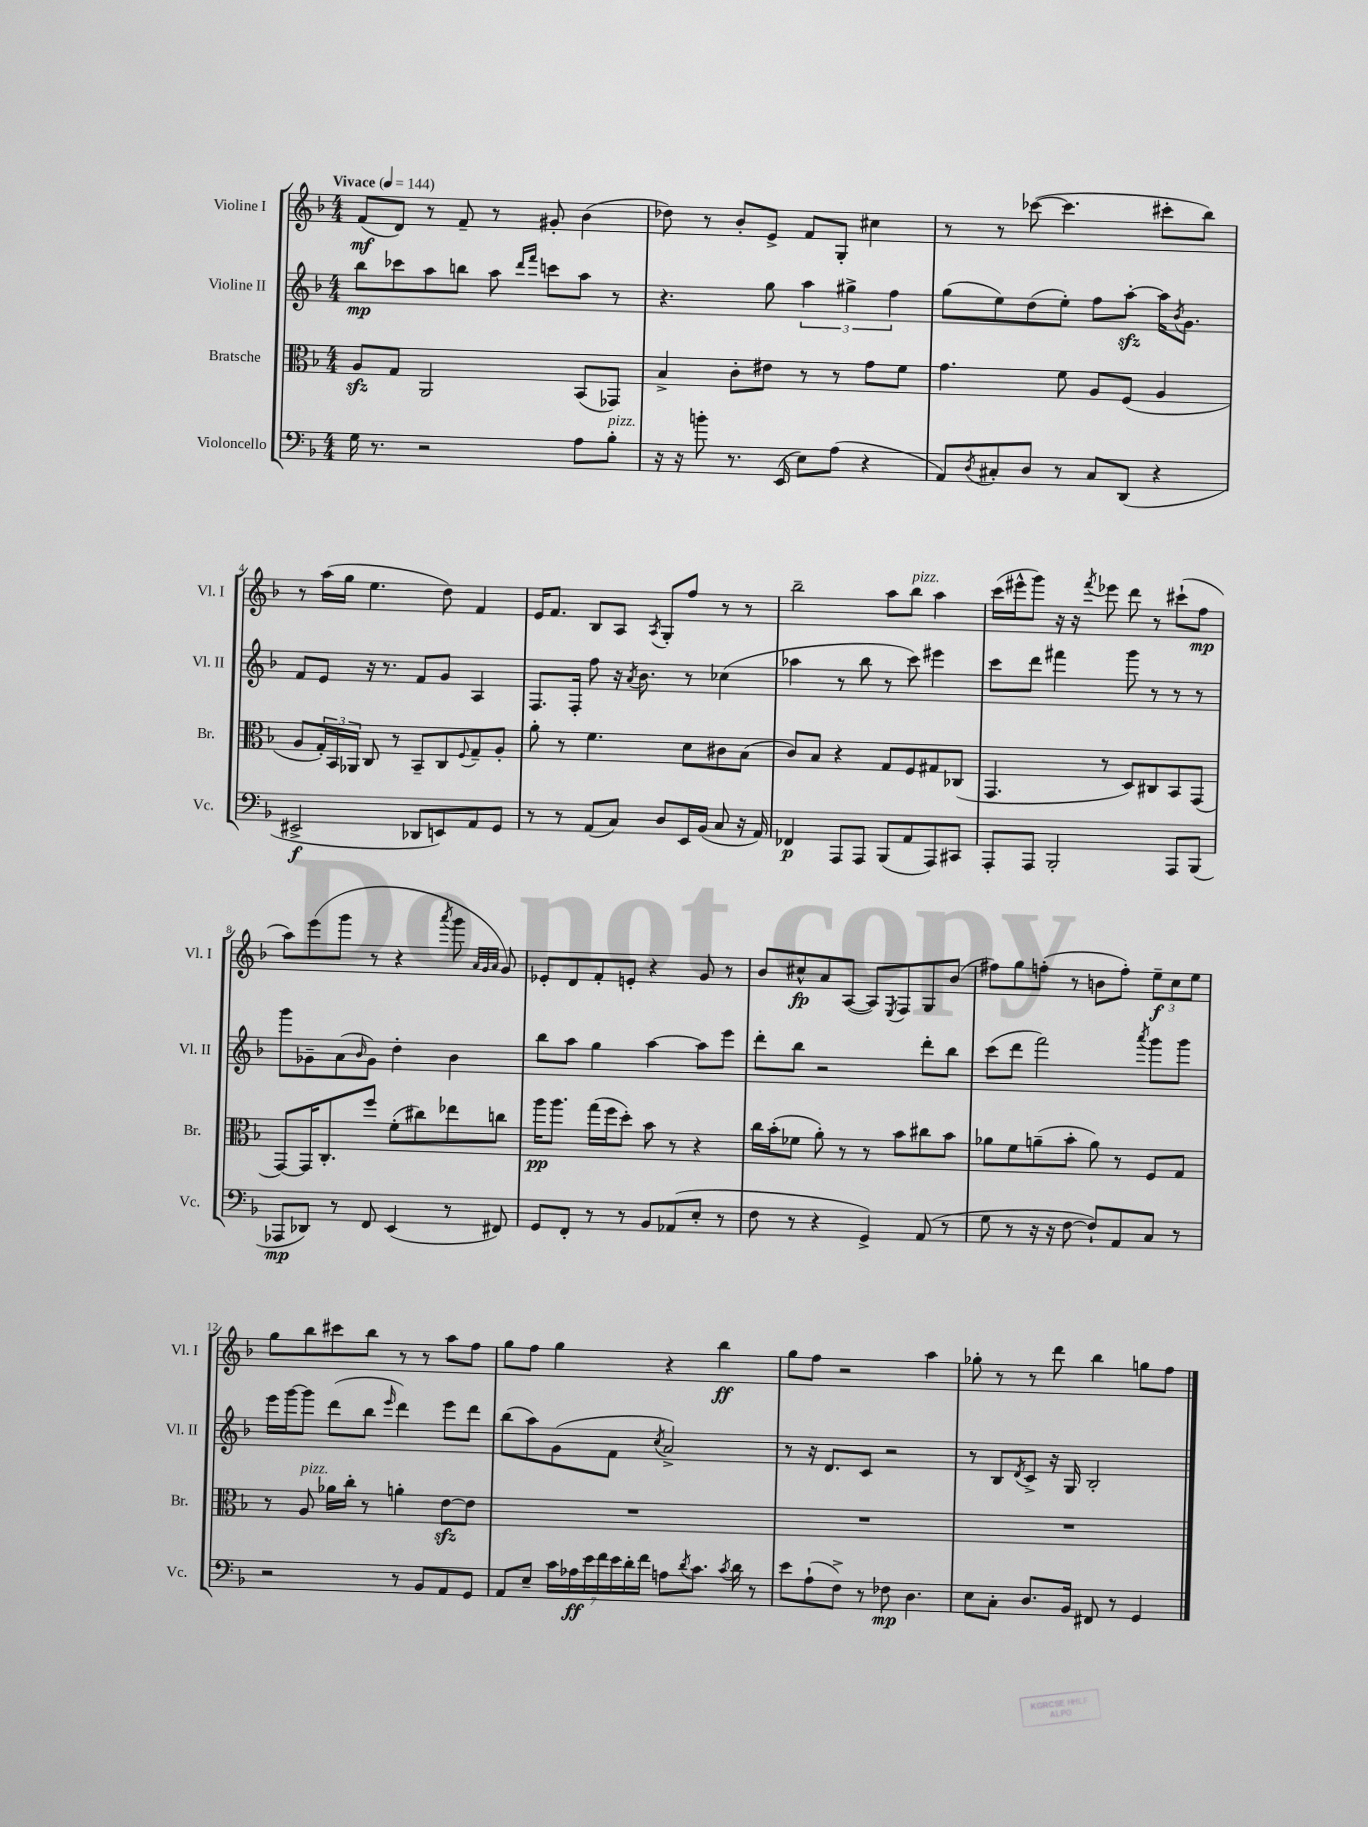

**kern	**kern	**kern	**kern
*staff4	*staff3	*staff2	*staff1
*clefF4	*clefC3	*clefG2	*clefG2
*k[b-]	*k[b-]	*k[b-]	*k[b-]
*M4/4	*M4/4	*M4/4	*M4/4
*MM144	*MM144	*MM144	*MM144
16G	8A	8bb-	(8f
8.r	.	.	.
.	8G	8ccc-	8d)
2r	2AA	8aa	8r
.	.	8bb	8f~
.	.	8aa	8r
.	.	16qqddd	.
.	.	16qqfff	.
.	.	8ccc	8g#'
8A	(8BB-	8aa	(4b-
8B-'	8GG-)	8r	.
=	=	=	=
16r	4B-^	4.r	8dd-)
16r	.	.	.
8b'	.	.	8r
8.r	8c'	.	8b-'
.	8e#	8gg	8e^
(16EE	.	.	.
8E)	8r	6aa	8f
(8A	8r	.	8G'
.	.	6gg#^	.
4r	8g	.	4cc#
.	.	6ff	.
.	8f	.	.
=	=	=	=
8AA)	4.g	(8gg	8r
8qD	.	.	.
8C#'	.	8ee)	8r
8D	.	(8dd	([8ccc-
8r	8f	8ee')	4.ccc-]
8C#	8A	8ff	.
(8DD	(8F	[8aa'	.
4r	4A	16aa]	8ccc#'
.	.	8qb-	.
.	.	8.g	.
.	.	.	8bb-)
=	=	=	=
2EE#^	8A	8f	8r
.	24G')	8e	(16aa
.	24BB-	.	.
.	.	.	16gg
.	24AA-	.	.
.	8C	16r	4.ee
.	.	8.r	.
.	8r	.	.
8DD-	8BB-~	8f	.
8EE)	8C	8g	8dd)
.	8qqF	.	.
8AA	8G~	4A	4f
8GG	8A'	.	.
=	=	=	=
8r	8a'	8.F	16e
.	.	.	8.f
8r	8r	.	.
.	.	16F'	.
(8AA	4.f	8ff	8B-
8C)	.	16r	8A
.	.	8qa	.
.	.	8.b-	.
.	.	.	8qA
8D	.	.	8G'
16EE	8d	8r	8ff
(16BB-	.	.	.
8C	8c#	(4cc-	8r
16r	(8B-	.	8r
16AA)	.	.	.
=	=	=	=
4FF-	8c)	4aa-	2bb-~
.	8B-	.	.
8AAA	4r	8r	.
8AAA	.	8bb-	.
(8BBB-	8G	8r	8aa
8AA	8F	8ccc)	8bb-
8AAA)	8G#	4eee#	4aa
8CC#	(8C-	.	.
=	=	=	=
8AAA'	4.GG	8ccc	(16ccc
.	.	.	16eee#^^
8AAA	.	8ddd	8ggg)
2BBB-'	.	4fff#	16r
.	.	.	16r
.	.	.	8qfff
.	8r	.	8eee-
.	8D)	8ggg	8ddd
.	8C#	8r	8r
8AAA	8BB-	8r	(8ccc#`
(8BBB-	(8GG	8r	8ff
=	=	=	=
8AAA-	[8GG)	8ggg	8aa)
8DD-)	16GG]	8g-~	(8eee
.	8.C'	.	.
8r	.	(8a	8ggg
.	.	16qqb-	.
8FF	8ff	8g-)	8r
(4EE	(8f'	4dd'	4r
.	8cc#)	.	.
.	.	.	8qaaa
8r	8ee-	4b-	8ggg
.	.	.	32qqa
.	.	.	32qqg
.	.	.	32qqa
8FF#)	8cc	.	8g)
=	=	=	=
8GG	16aa	8bb-	8e-'
.	8.aa	.	.
8FF'	.	8aa	8d
8r	(16gg	4gg	8f'
.	16ff	.	.
8r	8dd')	.	8e'
8BB-	8b-	[4aa	4r
(8AA-	8r	.	.
8E'	4r	8aa]	8g
8r	.	8eee	8r
=	=	=	=
8F	16cc	8ddd'	8b-
.	(16b-'	.	.
8r	8f-	8bb-	8cc#^^
4r	8a')	2r	8a
.	8r	.	([8A
4GG^)	8r	.	8A])
.	.	.	8qE
.	8b-	.	8F
(8AA	8cc#	8ddd'	8G
8r	8b-	8bb-	(8b-
=	=	=	=
8G	8a-	(8ccc	8ff#)
8r	8f	8ddd	8gg
16r	(8a~	2fff)	(8ff'
16r	.	.	.
[8F	8b-'	.	8r
8F`])	8a)	.	8b
8AA	8r	.	8ff')
.	.	8qaaa	.
8C	8F	8ggg	12ee~
.	.	.	12cc
8r	8G	8ggg	.
.	.	.	12ee
=	=	=	=
2r	8r	16eee	8gg
.	.	[16ggg	.
.	8A	8ggg]	8bb-
.	16a-	(8ddd	8ccc#
.	16cc'	.	.
.	8r	8bb-	8bb-
.	.	16qqeee	.
8r	4a'	4ddd)	8r
8BB-	.	.	8r
8AA	[8e	8eee	8aa
8GG	8e]	8ddd	8ff
=	=	=	=
8AA	1r	(8bb-	8gg
8E~	.	8aa)	8ff
28c	.	(8g	4gg
28A-	.	.	.
28e	.	.	.
28f	.	.	.
.	.	8f	.
28e	.	.	.
28d'	.	.	.
28f	.	.	.
.	.	8qcc	.
8A	.	2a^)	4r
8qd	.	.	.
8.c	.	.	.
.	.	.	4bb-
8qc	.	.	.
16d	.	.	.
8r	.	.	.
=	=	=	=
8e	1r	8r	8gg
(8A`	.	16r	8ff
.	.	8.d	.
8F^)	.	.	2r
8r	.	8c	.
8F-	.	2r	.
4.D	.	.	.
.	.	.	4aa
=	=	=	=
8E	1r	8r	8gg-'
8C'	.	8B-	8r
.	.	8qd	.
8.D	.	8c^	8r
.	.	16r	8ddd
16BB-	.	16G	.
8FF#	.	2B-'	4bb-
8r	.	.	.
4GG	.	.	8gg
.	.	.	8ff
==	==	==	==
*-	*-	*-	*-
